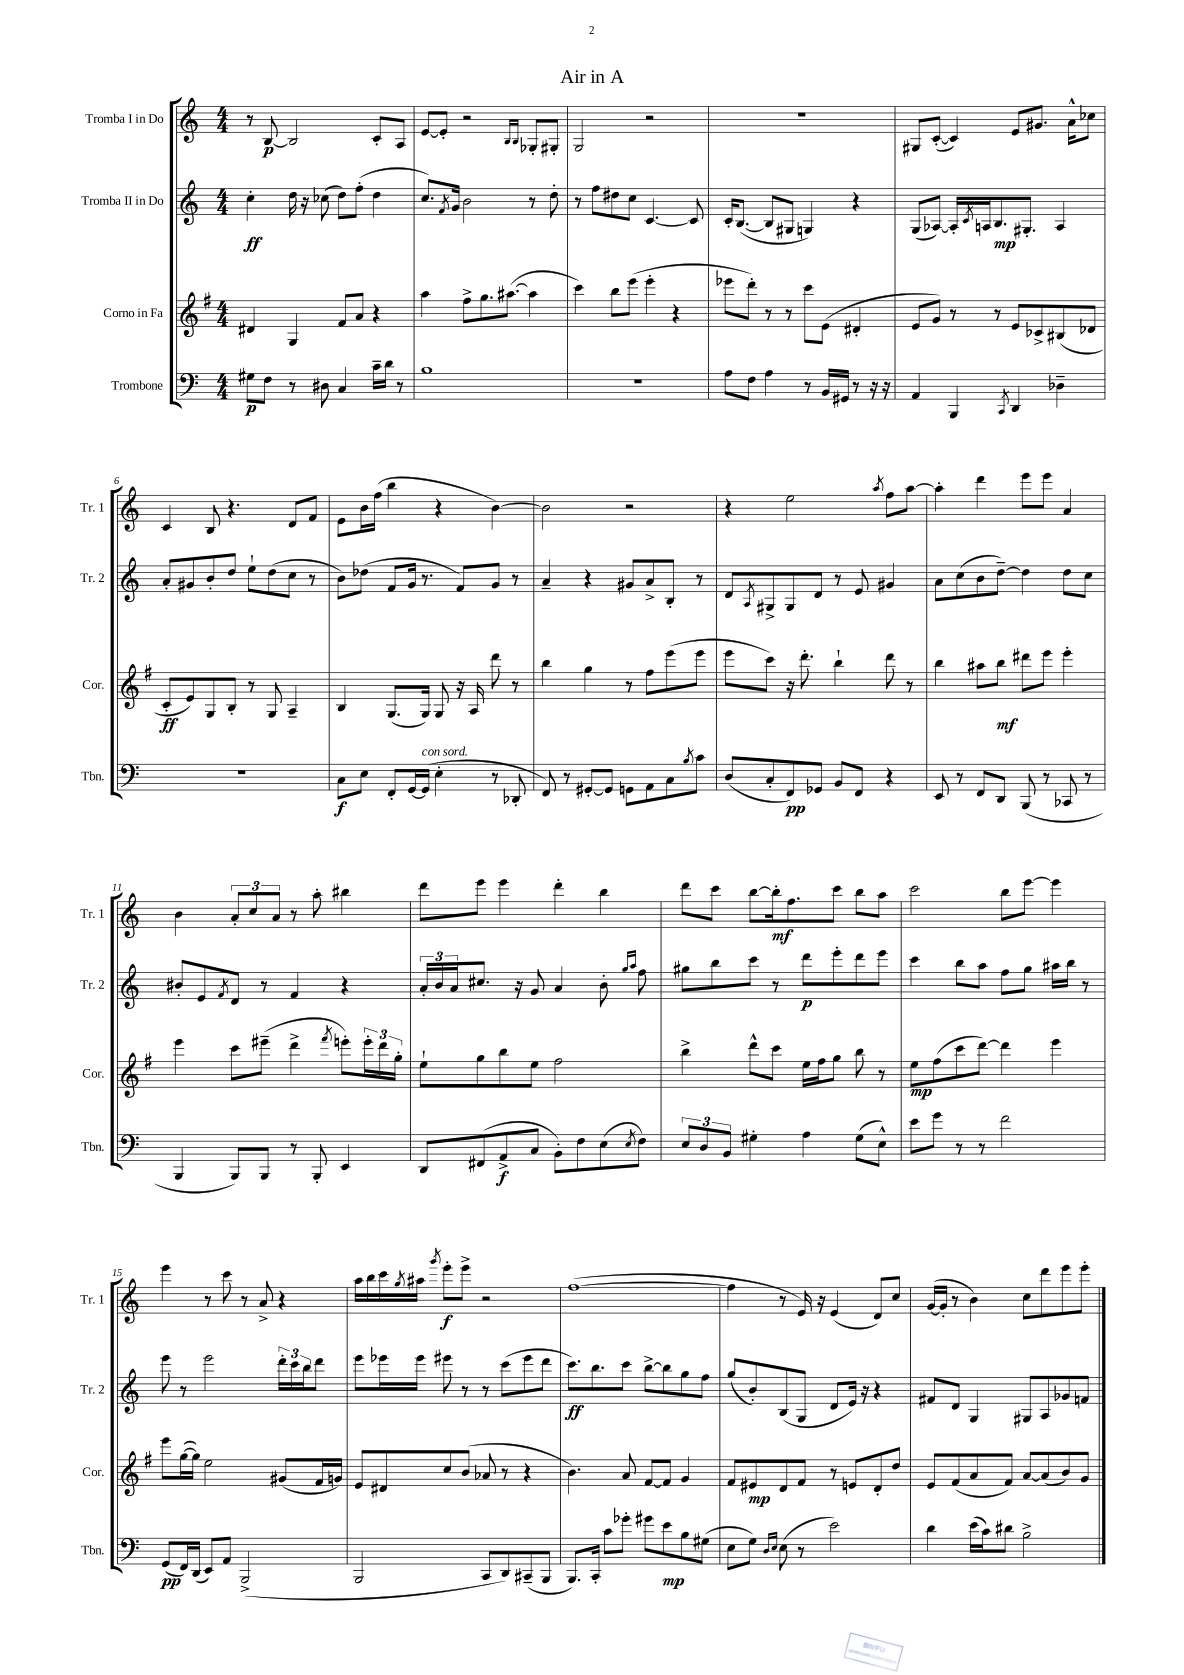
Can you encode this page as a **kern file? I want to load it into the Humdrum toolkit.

**kern	**kern	**kern	**kern
*staff4	*staff3	*staff2	*staff1
*clefF4	*clefG2	*clefG2	*clefG2
*k[]	*k[f#]	*k[]	*k[]
*M4/4	*M4/4	*M4/4	*M4/4
8G#\L	4d#/	4cc'\	8r
8F\J	.	.	[8B/
8r	4G/	16dd\	2B/]
.	.	16r	.
8D#\	.	(8cc-\	.
4C/	8f#/L	8dd\L)	.
.	8a/J	(8ff'\J	.
16c~\LL	4r	4dd\	8c'/L
16d\JJ	.	.	.
8r	.	.	8A/J
=	=	=	=
1B	4aa\	8.cc/L)	[8e/L
.	.	.	8e'/]J
.	.	8qf/	.
.	.	16g/Jk	.
.	8ff#^\L	2b\	2r
.	8.gg\	.	.
.	([8.aa#\J	.	.
.	.	.	16qqB/LL
.	.	.	16qqB/JJ
.	4aa#\]	8r	8G-'/L
.	.	8dd'\	8G#'/J
=	=	=	=
1r	4ccc\)	8r	2G/
.	.	8ff\L	.
.	8bb\L	8dd#\	.
.	(8eee\J	8cc\J	.
.	4eee'\	[4.c/	2r
.	4r	.	.
.	.	8c/]	.
=	=	=	=
8A\L	8eee-\L	16c'/LK	1r
.	.	([8.B/J	.
8F\J	8ddd'\J)	.	.
4A\	8r	8B/]L	.
.	8r	8G#/J	.
8r	8ccc\L	4G/)	.
16BB/LL	(8e\J	.	.
16GG#/JJ	.	.	.
8r	4d#'/	4r	.
16r	.	.	.
16r	.	.	.
=	=	=	=
4AA/	8e/L	(8G/L	8G#/L
.	8g/J)	[8A-/J)	([8c'/J
4BBB/	8r	16A-'/]LL	4c/])
.	.	8qc/	.
.	.	16A/J	.
.	8r	8.B/	.
8qCC/	.	.	.
4DD/	8e/L	.	8e/L
.	.	8.G#'/J	.
.	8c-^/	.	8.g#/J
4D-~\	(8B#/	4A/	.
.	.	.	16a^^\LK
.	8d-/J	.	8cc-\J
=	=	=	=
1r	8c'/L	8a'/L	4c/
.	8e/)	8g#/	.
.	8G/	8b'/	8B/
.	8B'/J	8dd/J	4.r
.	8r	8ee`\L	.
.	8G/	(8dd\	.
.	4A~/	8cc\J	8d/L
.	.	8r	8f/J
=	=	=	=
8C\L	4B/	8b\L)	8e\L
8E\J	.	(8dd-\J	16b\L
.	.	.	(16ff\JJ
8FF'/L	(8.G/L	8f/L	4bb\
[16GG/L	.	16g/Jk	.
(16GG/]JJ	16G/Jk)	8.r	.
4E'\	8G/	.	4r
.	16r	8f/L)	.
.	16A/	.	.
8r	8ddd\	8g/J	[4b\)
8DD-'/	8r	8r	.
=	=	=	=
8FF/)	4bb\	4a~/	2b\]
8r	.	.	.
[8GG#'/L	4gg\	4r	.
8GG#/]J	.	.	.
8GG\L	8r	8g#/L	2r
8AA\	8ff#\L	8a^/	.
8C\	(8eee\	8B'/J	.
8qB/	.	.	.
8c\J	8eee\J	8r	.
=	=	=	=
(8D/L	8eee\L	8d/L	4r
.	.	8qA/	.
8C'/	8ccc\J)	8G#^/	.
8FF/)	16r	8G#/	2ee\
.	8.ddd'\	.	.
8GG-/J	.	8d/J	.
8BB/L	4bb`\	8r	.
8FF/J	.	8e/	.
.	.	.	8qaa/
4r	8ddd\	4g#/	8ff\L
.	8r	.	[8aa\J
=	=	=	=
8EE/	4bb\	8a\L	4aa'\]
8r	.	(8cc\	.
8FF/L	8aa#\L	8b\	4ddd\
8DD/J	8bb\J	[8dd~\J)	.
(8BBB/	8ddd#\L	4dd\]	8eee\L
8r	8eee\J	.	8eee\J
8CC-/	4eee'\	8dd\L	4a/
8r	.	8cc\J	.
=	=	=	=
4BBB/	4eee\	8b#'/L	4b\
.	.	8e/	.
.	.	8qf/	.
8BBB/L)	8ccc\L	8d/J	12a'/L
.	.	.	12cc/
8BBB/J	(8eee#~\J	8r	.
.	.	.	12a/J
8r	4ddd^\	4f/	8r
8BBB'/	.	.	8aa'\
.	8qfff#/	.	.
4EE/	8eee'\L)	4r	4bb#\
.	24eee'\L	.	.
.	24ddd\	.	.
.	24gg'\JJ	.	.
=	=	=	=
8DD/L	8ee`\L	24a'/LL	8ddd\L
.	.	24b/	.
.	.	24a/J	.
(8FF#/	8gg\	8.cc#/J	8eee\J
8AA^/	8bb\	.	4eee\
.	.	16r	.
8C/J	8ee\J	8g/	.
8BB'\L)	2ff#\	4a/	4ddd'\
8F\	.	.	.
(8E\	.	8b'\	4bb\
.	.	16qqgg/LL	.
8qE/	.	16qqaa/JJ	.
8F\J)	.	8ff\	.
=	=	=	=
12E/L	4bb^\	8gg#\L	8ddd\L
12D/	.	.	.
.	.	8bb\	8ccc\J
12BB/J	.	.	.
4G#'\	8ddd^^\L	8ccc\J	[8bb\L
.	8ccc\J	8r	16bb'\]k
.	.	.	8.ff\
4A\	16ee\LL	8ddd\L	.
.	16ff#\J	.	.
.	8gg\J	8eee'\	8ccc\J
(8G#\L	8bb\	8ddd\	8bb\L
8E^^\J)	8r	8eee\J	8aa\J
=	=	=	=
8e\L	8ee\L	4ccc\	2ccc\
8g\J	(8ff#\	.	.
8r	8ccc\	8bb\L	.
8r	[8ddd\J)	8aa\J	.
2f\	4ddd\]	8ff\L	8bb\L
.	.	8gg\J	[8eee\J
.	4eee\	16aa#\LL	4eee\]
.	.	16bb\JJ	.
.	.	8r	.
=	=	=	=
(8GG/L	8eee\L	8eee\	4eee\
16FF/L)	([16gg\L	8r	.
(16DD/JJ	16gg\]JJ)	.	.
8EE/L)	2ee\	2eee\	8r
8AA/J	.	.	8ccc\
(2BBB^/	.	.	8r
.	.	.	8a^/
.	(8g#/L	24ddd'\LL	4r
.	.	24ccc\	.
.	.	24bb\J	.
.	16f#/L	8ddd\J	.
.	16g/JJ)	.	.
=	=	=	=
2BBB/	8e/L	8eee\L	16aa\LL
.	.	.	16bb\
.	8d#/	16eee-\L	16ccc\
.	.	.	8qgg/
.	.	16eee-\JJ	16aa#\JJ
.	.	.	8qggg/
.	8cc/	8eee#\	8eee'\L
.	(8b/J	8r	8eee^\J
8CC/L	8a-/	8r	2r
8DD/)	8r	(8ccc\L	.
(8CC#~/	4r	8eee#\	.
8BBB/J	.	8ddd\J	.
=	=	=	=
8.BBB/L)	4.b\)	8.ccc\L)	([1ff
16CC'/Jk	.	8.bb\	.
8c\L	.	.	.
8g-'\J	8a/	8ccc\J	.
8g#\L	[8f#/L	[8bb^\L	.
8e\	8f#/]J	8bb\]	.
8B\	4g/	8gg\	.
(8G#\J	.	8ff\J	.
=	=	=	=
8E\L	8f#/L	(8gg/L	4ff\]
8G\J)	8e#/	8b'/)	.
16qqD/LL	.	.	.
16qqE/JJ	.	.	.
(8E\	8d/	(8B/	8r
8r	8f#/J	8G/J	16e/)
.	.	.	16r
2e\)	8r	8d/L	(4e/
.	8e/L	16e/Jk)	.
.	.	16r	.
.	8d'/	4r	8d/L)
.	8dd/J	.	8cc/J
=	=	=	=
4d\	8e/L	8f#/L	([16g/LL
.	.	.	16g'/]JJ
.	(8f#/	8d/J	8r
(16e\LL	8a/	4G/	4b\)
16c\J)	.	.	.
8d#\J	8f#/J)	.	.
2B^\	[8a/L	8G#/L	8cc\L
.	(8a/]	8A/	8ddd\
.	8b/)	8g-/	8eee\
.	8g/J	8f/J	8eee'\J
==	==	==	==
*-	*-	*-	*-
